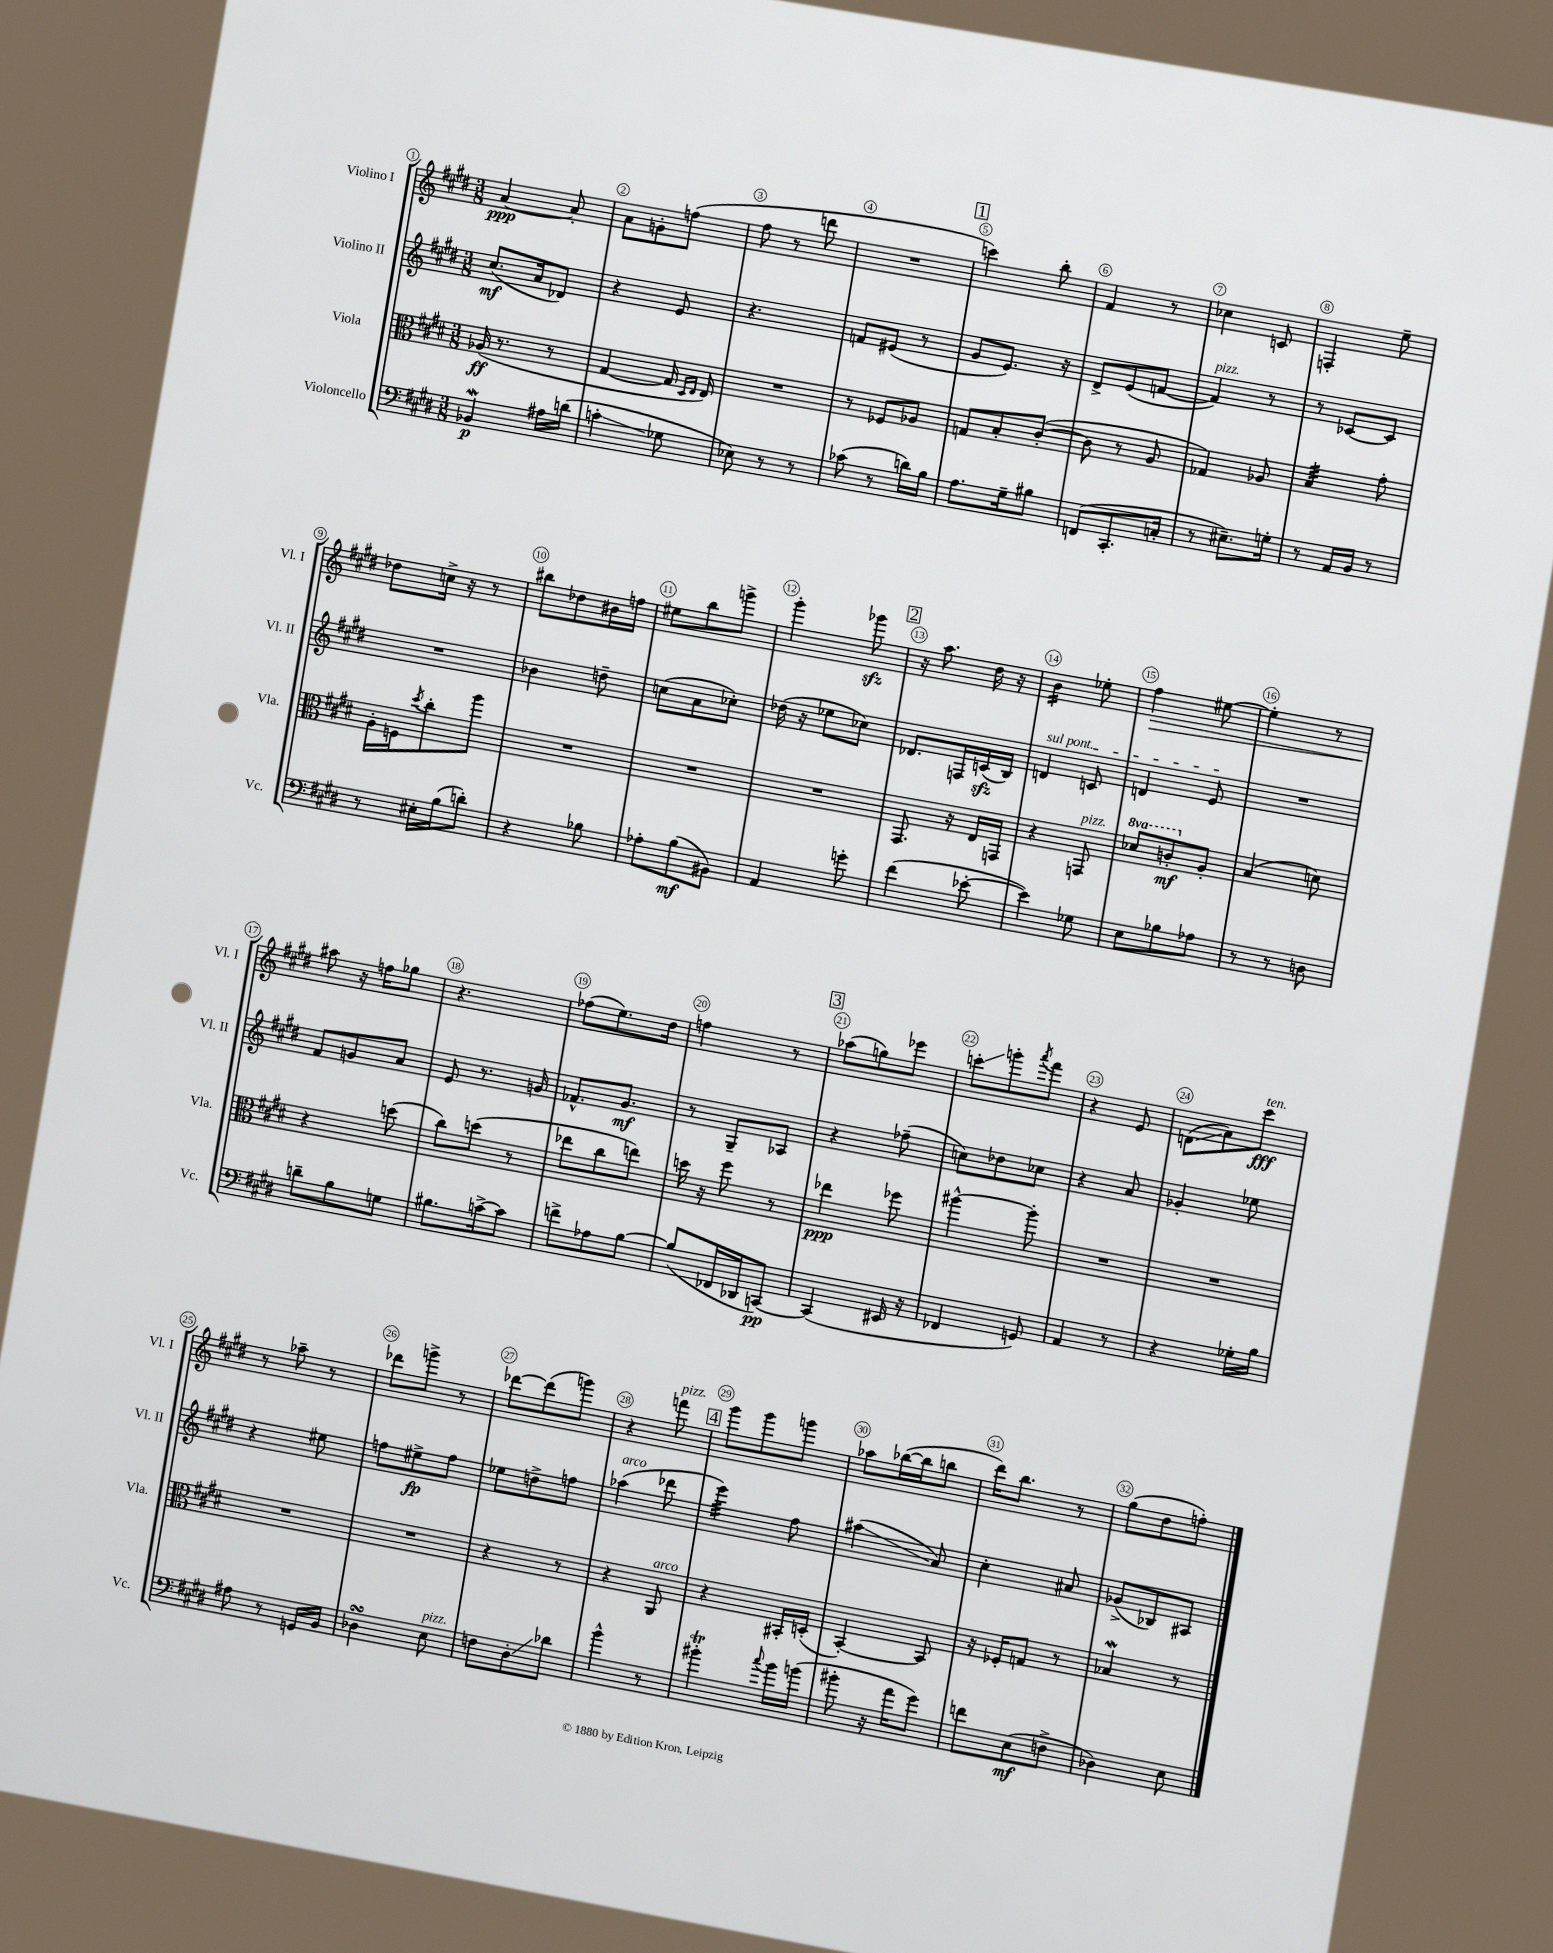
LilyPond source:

<<
\new StaffGroup <<
\new Staff = "s0" \with { instrumentName = "Violino I" shortInstrumentName = "Vl. I" } {
    \clef treble \key e \major \numericTimeSignature \time 3/8
    a'4~\ppp a'8-. |
    a'8 g'8-. f''8( |
    fis''8 r8 d'''8 |
    R4. |
    \mark \markup { \box "1" } c'''4) b''8-. |
    fis'4 r8 |
    ces''4 c'8 |
    f4-. e''8-- |
    des''8 c''16-> r16 r8 |
    bis''8 des''8 bis'16 f''16 |
    eis''8 b''8 g'''8-> |
    gis'''4-. ges'''8\sfz |
    \mark \markup { \box "2" } r16 a''8. dis''16 r16 |
    b'4:16 ees''8-. |
    fis''4\> eis''8~ |
    eis''4-. r8 |
    ais''8\! r16 f''16 ges''8 |
    r4. |
    fes''8( e''8.) dis''16 |
    f''4 r8 |
    \mark \markup { \box "3" } aes''8( g''8) ees'''8 |
    c'''8-.\glissando g'''8-. \acciaccatura { a'''8 } fis'''8 |
    r4 e'8 |
    d'8\glissando( a'8) cis'''8\fff^\markup { \italic "ten." } |
    r8 aes''8-- r8 |
    des'''8 g'''8-> r8 |
    des'''8~ des'''8( g'''8) |
    r4 f'''8^\markup { \italic "pizz." } |
    \mark \markup { \box "4" } gis'''8 gis'''8 g'''8 |
    aes''8 bes''16~( bes''16 b''8 |
    dis'''16) b''8. r8 |
    gis''8( dis''8 f''8-.) \bar "|." |
}
\new Staff = "s1" \with { instrumentName = "Violino II" shortInstrumentName = "Vl. II" } {
    \clef treble \key e \major \numericTimeSignature \time 3/8
    cis''8.\mf( a'16 des'8) |
    r4 e'8 |
    r4. |
    f'8 eis'8( r8 |
    \mark \markup { \box "1" } gis'8 e'8.) r16 |
    dis'8-> e'8( f'8~ |
    f'4^\markup { \italic "pizz." }) r8 |
    r8 ces'8~ ces'8 |
    R4. |
    bes'4 d''8-- |
    c''8( a'8 ces''8-.) |
    des''16( r16 ees''8 ces''8) |
    \mark \markup { \box "2" } des'8. f16 c'16\sfz( b16) |
    \once \override TextSpanner.bound-details.left.text = \markup { \italic "sul pont." } d'4\startTextSpan c'8 |
    d'4 e'8\stopTextSpan |
    R4. |
    fis'8 g'8 a'8 |
    e'8 r8. g'16 |
    fes'8.-^ gis'8.\mf |
    r8 gis8-- aes8 |
    \mark \markup { \box "3" } r4 fes''8--( |
    c''8) des''8 ces''8 |
    r4 a'8 |
    ges'4-. ees''8 |
    r4 eis''8 |
    f''8 eis''8->\fp f''8 |
    ees''8 d''8-> f''8 |
    aes''4^\markup { \italic "arco" }( des'''8 |
    \mark \markup { \box "4" } e'''4:32) fis''8 |
    ais''4\glissando( a'8) |
    cis''4-. ais'8 |
    ges'8->( bes8) ais8 \bar "|." |
}
\new Staff = "s2" \with { instrumentName = "Viola" shortInstrumentName = "Vla." } {
    \clef alto \key e \major \numericTimeSignature \time 3/8 \set Staff.ottavationMarkups = #ottavation-simple-ordinals
    aes16\ff( r8. r8 |
    gis4~ gis16 \grace { dis16 e16 } e16) |
    R4. |
    r8 fes8 aes8 |
    \mark \markup { \box "1" } g8 b8-. cis'8~-.( |
    cis'8 r8 a8 |
    ges4) aes8 |
    b4:32 gis'8-. |
    a16-. f16 \acciaccatura { dis''8 } cis''8-. a''8 |
    R4. |
    R4. |
    R4. |
    \mark \markup { \box "2" } gis,8. r16 e16 g,16 |
    r4 g,8^\markup { \italic "pizz." } |
    \ottava #1 des''8 c''8-.\mf \ottava #0 a8-. |
    b4( d'8) |
    r4 d''8( |
    cis''8) d''8( r8 |
    ees''8 cis''8 e''8) |
    d''16 r16 fis''8 r8 |
    \mark \markup { \box "3" } ees''4\ppp fes''8 |
    ais''4~-^ ais''8-. |
    R4. |
    R4. |
    R4. |
    R4. |
    r4 r8 |
    r4 a,8^\markup { \italic "arco" } |
    \mark \markup { \box "4" } r4 bis,16-. d16-.( |
    b,4~-.) b,8 |
    r16 fes16-. g8 r8 |
    bes4\mordent r8 \bar "|." |
}
\new Staff = "s3" \with { instrumentName = "Violoncello" shortInstrumentName = "Vc." } {
    \clef bass \key e \major \numericTimeSignature \time 3/8
    bes,4\mordent\p ais16 d'16( |
    c'4-.\glissando ges8 |
    ees8) r8 r8 |
    ces'8( r8 d'16) b16 |
    \mark \markup { \box "1" } a8. gis16-- bis8 |
    f,8( cis,8.-. c16-. |
    r8 eis8.--) g16-. |
    r8 a,16 b,16 r8 |
    r8 eis16-. b16( d'8-.) |
    r4 bes8 |
    aes8-. b8\mf( bis,8) |
    a,4 g'8-. |
    \mark \markup { \box "2" } fis'4( ees'8~-. |
    ees'4) ges8 |
    e8 bes8 aes8 |
    r8 r8 d8 |
    d'8-- b8 g8 |
    bis8. c'16~-> c'8 |
    f'8-> aes8 b8~ |
    b8( fes,16 des,16 c,8~\pp) |
    \mark \markup { \box "3" } c,4( eis,16 r16 |
    fes,4 g,8) |
    a,4 r8 |
    r4 ges16-. b16 |
    ais8 r8 g,16 b,16 |
    des4\turn e8^\markup { \italic "pizz." } |
    f8 dis8-.\glissando des'8 |
    b'4-^ r8 |
    \mark \markup { \box "4" } bis'4-.\trill \appoggiatura { cis''8 } bis'16 b'16( |
    bis'8-. r16 a'16 gis'8) |
    f'8 e8\mf( f8-> |
    des4) e8 \bar "|." |
}
>>
>>
\layout { \context { \Score \override BarNumber.break-visibility = ##(#f #t #t) barNumberVisibility = #all-bar-numbers-visible \override BarNumber.stencil = #(make-stencil-circler 0.1 0.3 ly:text-interface::print) } }
